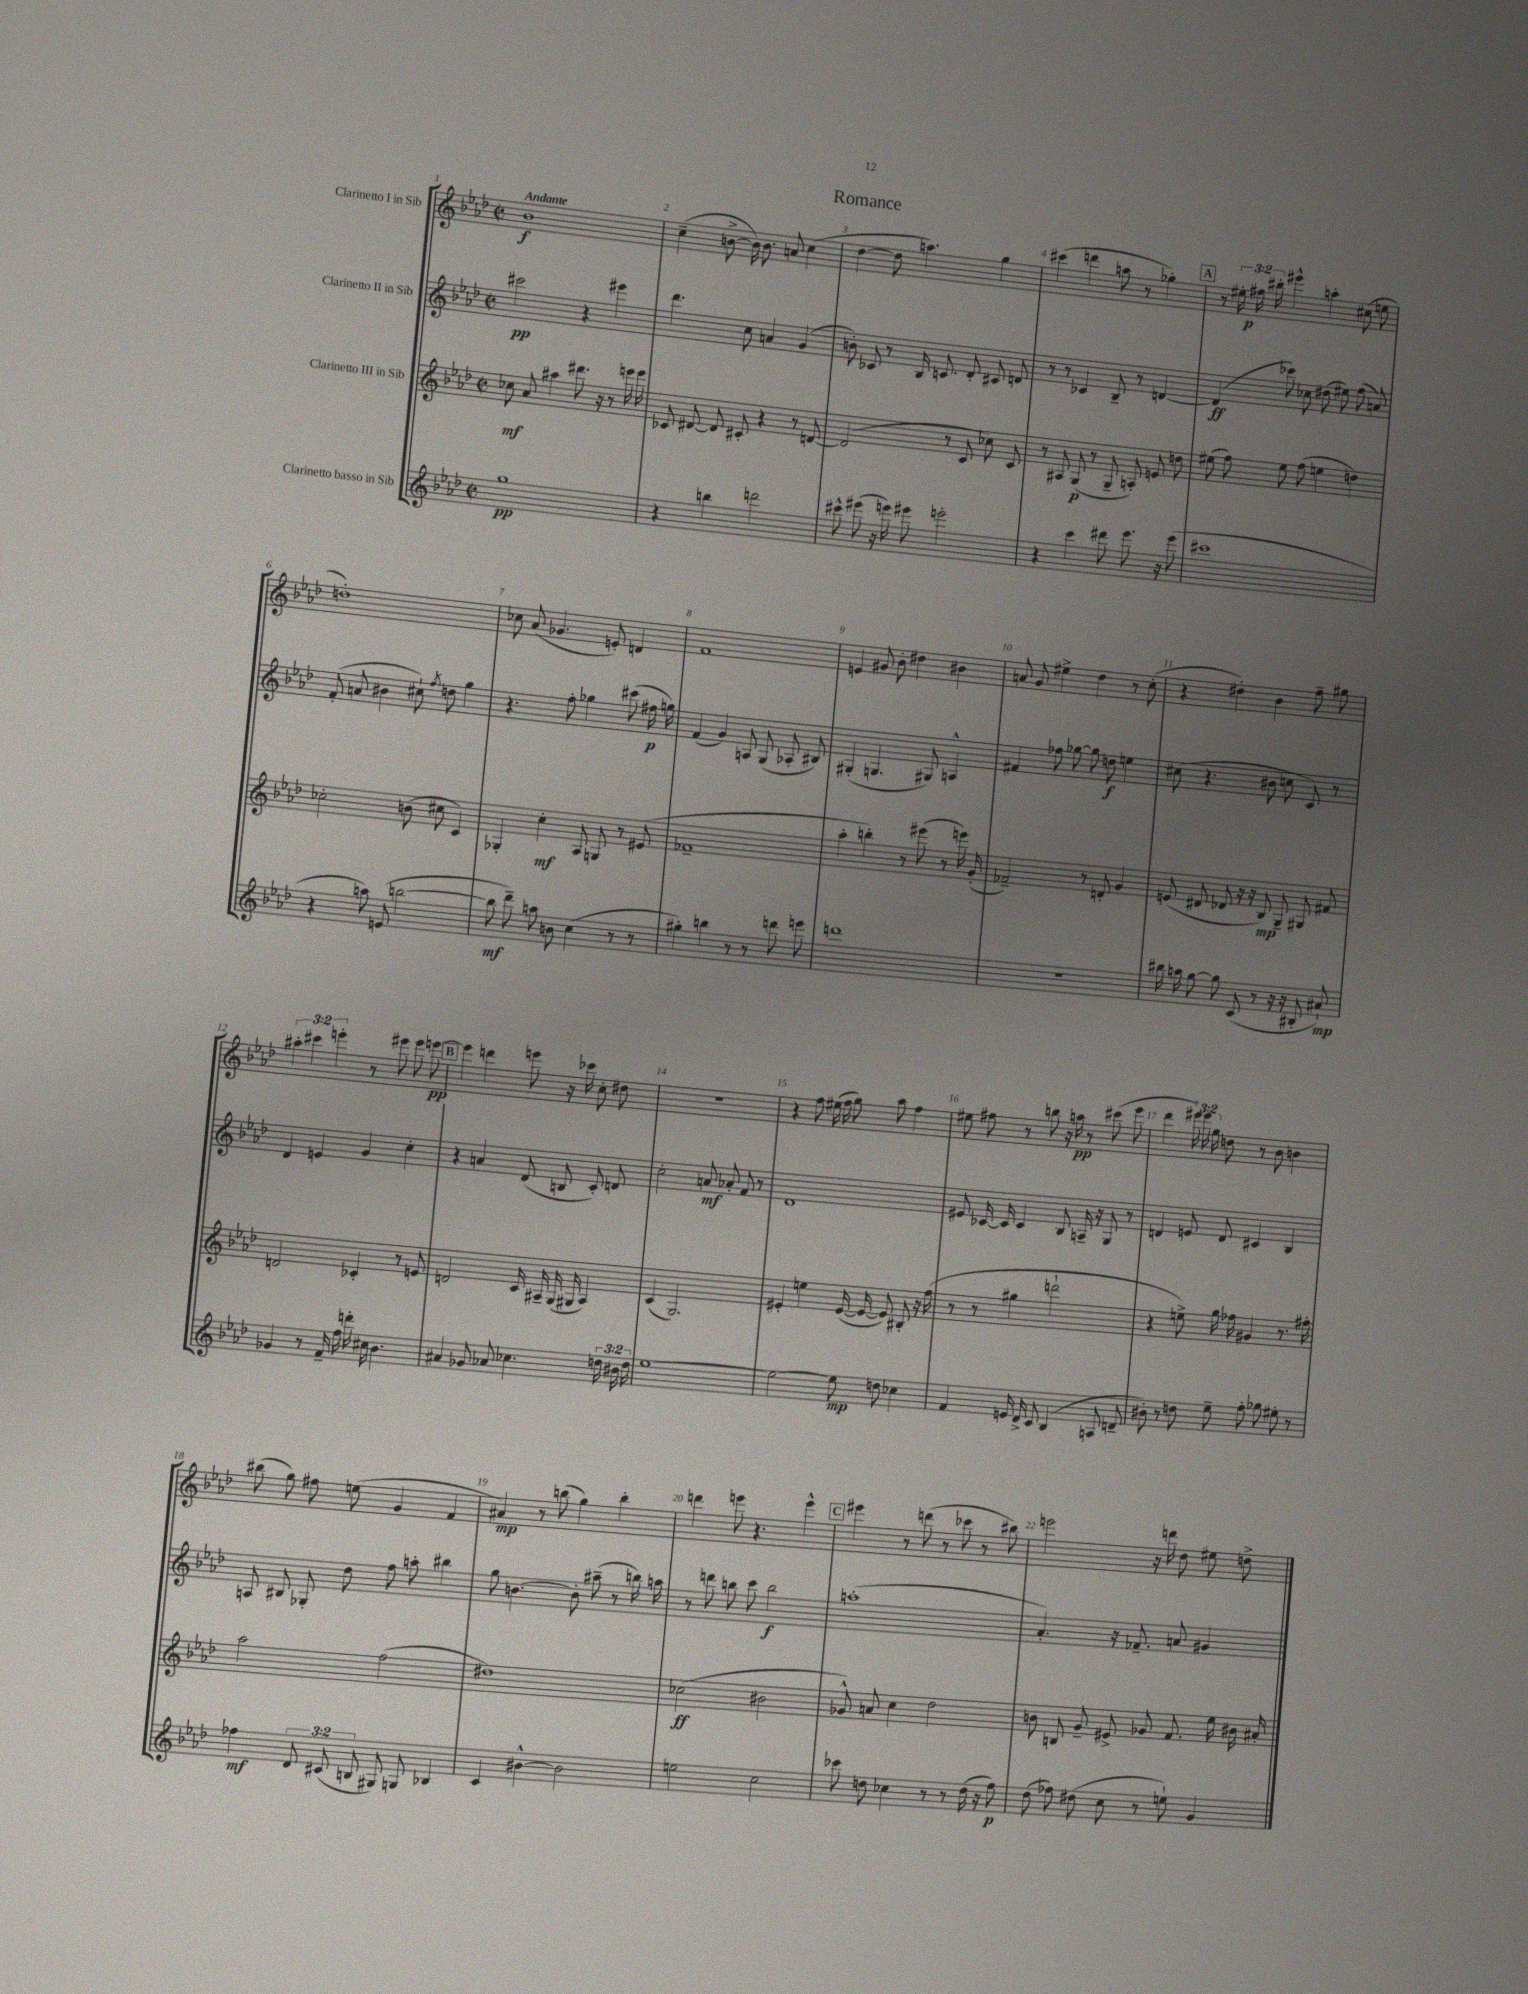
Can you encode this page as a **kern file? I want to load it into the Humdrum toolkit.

**kern	**dynam	**kern	**dynam	**kern	**dynam	**kern	**dynam
*part4	*part4	*part3	*part3	*part2	*part2	*part1	*part1
*staff4	*staff4	*staff3	*staff3	*staff2	*staff2	*staff1	*staff1
*I"Clarinetto basso in Sib	*	*I"Clarinetto III in Sib	*	*I"Clarinetto II in Sib	*	*I"Clarinetto I in Sib	*
*clefG2	*	*clefG2	*	*clefG2	*	*clefG2	*
*k[b-e-a-d-]	*	*k[b-e-a-d-]	*	*k[b-e-a-d-]	*	*k[b-e-a-d-]	*
*M2/2	*	*M2/2	*	*M2/2	*	*M2/2	*
*met(c|)	*	*met(c|)	*	*met(c|)	*	*met(c|)	*
=1	=1	=1	=1	=1	=1	=1	=1
!	!	!	!	!	!	!LO:TX:a:B:t=Andante	!
1gg	pp	8cc-X\	mf	2ccc#X\	pp	1b-	f
.	.	8a-/	.	.	.	.	.
.	.	4aa#X\	.	.	.	.	.
.	.	8.ddd#X\	.	4r	.	.	.
.	.	16r	.	.	.	.	.
.	.	8r	.	4eee#X\	.	.	.
.	.	16eeen\	.	.	.	.	.
.	.	16eee\	.	.	.	.	.
=2	=2	=2	=2	=2	=2	=2	=2
4r	.	8c-X/	.	4.ddd-\	.	(4cc~\	.
.	.	[8d#X/	.	.	.	.	.
4bbn\	.	8d#/]	.	.	.	[8bn^\	.
.	.	8c#X'/	.	8cc\	.	16b\])	.
.	.	.	.	.	.	8.b\	.
2dddn\	.	4r	.	4an/	.	.	.
.	.	.	.	.	.	8an/	.
.	.	8r	.	(4g/	.	(4cc\	.
.	.	[8dn/	.	.	.	.	.
=3	=3	=3	=3	=3	=3	=3	=3
8ccc#X^^\	.	(2d/]	.	8bn'\)	.	[4dd-\	.
(8eee#X\	.	.	.	8c-X/	.	.	.
16r	.	.	.	8r	.	8dd-\]	.
16eeen\)	.	.	.	.	.	.	.
8eee#X\	.	.	.	16B-/	.	4.aan\)	.
.	.	.	.	8.cn/	.	.	.
2eeen'\	.	8r	.	.	.	.	.
.	.	8c/	.	8d-'/	.	.	.
.	.	8cc-X\)	.	8c#X/	.	4gg\	.
.	.	8c/	.	8dn/	.	.	.
=4	=4	=4	=4	=4	=4	=4	=4
4r	.	8r	.	8r	.	(4ccc#X\	.
.	.	8A#X/	.	8r	.	.	.
4ccc\	.	(8G/	p	4c-X/	.	4dddn\	.
.	.	8r	.	.	.	.	.
8ddd#X\	.	8G~/	.	8B-~/	.	8aan\	.
8.eee-\	.	8An'/)	.	8r	.	8r	.
.	.	8en/	.	[4dn/	.	4gg-X'\)	.
16r	.	.	.	.	.	.	.
(8eee-\	.	8ddn\	.	.	.	.	.
!!LO:REH:place=s1:t=A
=5	=5	=5	=5	=5	=5	=5	=5
1ccc#X	.	(8ee#X\	.	(4d/]	ff	8r	.
.	.	8ff\)	.	.	.	24ee#X'\	.
.	.	.	.	.	.	24ff#X\	p
.	.	.	.	.	.	24bb#X'\	.
.	.	8ee#\	.	8ccc-X\)	.	4eee#X^^\	.
.	.	(8ff\	.	8cc-X\	.	.	.
.	.	4een\	.	(8dd#X\	.	4aan'\	.
.	.	.	.	8ee#X\)	.	.	.
.	.	4ddn\)	.	(8ff\	.	(8cc#X\	.
.	.	.	.	8an/)	.	8een\	.
!!LO:LB:g=z
=6	=6	=6	=6	=6	=6	=6	=6
4r	.	2cc-X'\	.	(8f'/	.	1ddn')	.
.	.	.	.	8an/	.	.	.
8aan\)	.	.	.	4b#X\	.	.	.
(8en/	.	.	.	.	.	.	.
[2bbn\	.	(8bn\	.	8cc#X`\)	.	.	.
.	.	.	.	8qff/	.	.	.
.	.	8cc#X\	.	8ddn\	.	.	.
.	.	4c/)	.	4gg\	.	.	.
=7	=7	=7	=7	=7	=7	=7	=7
8bb\]	mf	4G-X'/	.	4.r	.	8cc-X\	.
8ddd-~\)	.	.	.	.	.	(8a-/	.
8aan\	.	4cc'\	mf	.	.	4.g-X/	.
8bn\	.	.	.	8ff'\	.	.	.
(4cc\	.	8A-/	.	4gg-X\	.	.	.
.	.	8Gn/	.	.	.	8en'/)	.
8r	.	8r	.	(8ccc#X\	.	4dn/	.
8r	.	(8e#X/	.	16ff#X\	p	.	.
.	.	.	.	16ggn\)	.	.	.
=8	=8	=8	=8	=8	=8	=8	=8
4gg#X'\)	.	1f-X~	.	(4f/	.	1f	.
4bbn\	.	.	.	4g/)	.	.	.
8r	.	.	.	8An/	.	.	.
8r	.	.	.	(8G/	.	.	.
8dddn\	.	.	.	8A-X'/	.	.	.
8eeen\	.	.	.	8B#X/)	.	.	.
=9	=9	=9	=9	=9	=9	=9	=9
1dddn	.	4aa-'\	.	(4G#X'/	.	4en/	.
.	.	4bbn'\)	.	4.Gn/	.	8g#X/	.
.	.	.	.	.	.	8b-'\	.
.	.	8r	.	.	.	4dd#X\	.
.	.	(8eee#X\	.	8G#X/)	.	.	.
.	.	8r	.	4An^^/	.	4b#X\	.
.	.	16eeen\)	.	.	.	.	.
.	.	(16g'/	.	.	.	.	.
=10	=10	=10	=10	=10	=10	=10	=10
1r	.	2f-X~/)	.	4f#X/	.	8an/	.
.	.	.	.	.	.	8g/	.
.	.	.	.	8ff-X\	.	4ee#X^\	.
.	.	.	.	[8gg-X\	.	.	.
.	.	8r	.	8gg-\]	.	4dd-\	.
.	.	8dn'/	.	8ddn\	f	.	.
.	.	4g/	.	4een\	.	8r	.
.	.	.	.	.	.	(8cc'\	.
=11	=11	=11	=11	=11	=11	=11	=11
16bb#X\	.	(8en/	.	(8cc#X\	.	4r	.
16aan\	.	.	.	.	.	.	.
[8gg\	.	8d#X/	.	4.r	.	.	.
8gg\]	.	8d-X/	.	.	.	4dd#X'\)	.
(8c/	.	16r	.	.	.	.	.
.	.	16r	.	.	.	.	.
8r	.	8B-/)	mp	8b#X\	.	4b-\	.
16r	.	8G~/	.	8ccn\	.	.	.
16r	.	.	.	.	.	.	.
8B#X'/	.	8G#X/	.	8c/)	.	8ff~\	.
8a#X`/)	mp	8f#X/	.	8r	.	8gg#X\	.
!!LO:LB:g=z
=12	=12	=12	=12	=12	=12	=12	=12
4g-X/	.	2dn/	.	4d-/	.	6aa#X'\	.
.	.	.	.	.	.	6ccc#X\	.
8r	.	.	.	4en/	.	.	.
.	.	.	.	.	.	6eeen'\	.
16f~/	.	.	.	.	.	.	.
16ff\	.	.	.	.	.	.	.
16dddn'\	.	4c-X'/	.	4g/	.	8r	.
16cc#X\	.	.	.	.	.	.	.
4.b-\	.	.	.	.	.	8eee#X\	.
.	.	8r	.	4cc'\	.	8eee#\	.
.	.	8en/	.	.	.	[8eeen\	pp
!!LO:REH:place=s1:t=B
=13	=13	=13	=13	=13	=13	=13	=13
4a#X/	.	2dn/	.	4r	.	4eee\]	.
8g-X/	.	.	.	4an/	.	4dddn\	.
8a-X/	.	.	.	.	.	.	.
4.cc-X\	.	16c/	.	(8d-/	.	8eeen\	.
.	.	16A#X~/	.	.	.	.	.
.	.	(16G/	.	8Bn/	.	16r	.
.	.	16G#X/	.	.	.	16ccc-X\	.
.	.	4A#/)	.	8c'/)	.	8cc'\	.
24ddn\	.	.	.	8dn/	.	8dd#X\	.
24b#X\	.	.	.	.	.	.	.
24dd\	.	.	.	.	.	.	.
=14	=14	=14	=14	=14	=14	=14	=14
[1ee-	.	(4c/	.	2cc'\	.	1r	.
.	.	2.G/)	.	.	.	.	.
.	.	.	.	8an/	mf	.	.
.	.	.	.	8a-X'/	.	.	.
.	.	.	.	8f/	.	.	.
.	.	.	.	8r	.	.	.
=15	=15	=15	=15	=15	=15	=15	=15
2ee-\_	.	4e#X'/	.	1d-	.	4r	.
.	.	4een\	.	.	.	8ff\	.
.	.	.	.	.	.	(16ee#X\	.
.	.	.	.	.	.	16ff\	.
8ee-\]	mp	([16e#/	.	.	.	8gg\)	.
.	.	16e#/_	.	.	.	.	.
8ddn\	.	8e#/])	.	.	.	8aa-\	.
4cc-X\	.	8B#X'/	.	.	.	4ff\	.
.	.	16r	.	.	.	.	.
.	.	(16ff\	.	.	.	.	.
=16	=16	=16	=16	=16	=16	=16	=16
4f/	.	8r	.	8e#X/	.	8ee#X\	.
.	.	8r	.	[16c-X/	.	8ff#X\	.
.	.	.	.	16c-/]	.	.	.
16en/	.	4gg#X\	.	4c-/	.	8r	.
16d-^/	.	.	.	.	.	.	.
8c/	.	.	.	.	.	8bbn\	.
(4B-/	.	2dddn`\	.	8B-/	.	16r	.
.	.	.	.	.	.	16aan\	pp
.	.	.	.	16An~/	.	8r	.
.	.	.	.	16r	.	.	.
8An/	.	.	.	8G/	.	(8ccc#X\	.
8dn~/	.	.	.	8r	.	8eee-\	.
=17	=17	=17	=17	=17	=17	=17	=17
8b#X'\)	.	4r	.	4dn/	.	4ddd-\	.
8r	.	.	.	.	.	.	.
8ddn\	.	8een^\)	.	8en/	.	24eee#X\)	.
.	.	.	.	.	.	24eee#\	.
.	.	.	.	.	.	24gg\	.
8ee-~\	.	16gg\	.	8d/	.	8ddn\	.
.	.	16ff-X\	.	.	.	.	.
8ff'\	.	4g#X/	.	4c#X/	.	8r	.
8gg-X\	.	.	.	.	.	8b-\	.
8ee#X'\	.	8.r	.	4B-/	.	4bn\	.
8r	.	.	.	.	.	.	.
.	.	16ff#X'\	.	.	.	.	.
!!LO:LB:g=z
=18	=18	=18	=18	=18	=18	=18	=18
4ff-X\	mf	2aa-\	.	8An/	.	(8bb#X\	.
.	.	.	.	8B#X/	.	8gg\)	.
12d-/	.	.	.	8G-X'/	.	8ff#X\	.
(12c#X/	.	.	.	.	.	.	.
.	.	.	.	8dd-\	.	(8een\	.
12Bn/	.	.	.	.	.	.	.
8G#X/)	.	(2ff\	.	8ff\	.	4g/	.
8Gn/	.	.	.	8aan'\	.	.	.
4B-X/	.	.	.	4bb#X\	.	4f/	.
=19	=19	=19	=19	=19	=19	=19	=19
4c/	.	1dd#X)	.	8gg\	.	4a#X/)	mp
.	.	.	.	[4.bn\	.	.	.
[4b#X^^\	.	.	.	.	.	8r	.
.	.	.	.	.	.	(8bbn\	.
2b#\]	.	.	.	8b'\]	.	4gg\)	.
.	.	.	.	(8aa#X~\	.	.	.
.	.	.	.	8r	.	4bb'\	.
.	.	.	.	16bbn\)	.	.	.
.	.	.	.	16aan\	.	.	.
=20	=20	=20	=20	=20	=20	=20	=20
2een\	.	(2cc-X\	ff	8r	.	4dddn\	.
.	.	.	.	8dddn\	.	.	.
.	.	.	.	8bbn\	.	8eeen\	.
.	.	.	.	8ccc\	.	4.r	.
2cc\	.	2b#X\	.	2bb\	f	.	.
.	.	.	.	.	.	4eee^^\	.
!!LO:REH:place=s1:t=C
=21	=21	=21	=21	=21	=21	=21	=21
8ccc-X\	.	8g-X^^/)	.	(1aan'	.	4eee#X\	.
8ddn\	.	8an/	.	.	.	.	.
4cc-X\	.	4cc\	.	.	.	8r	.
.	.	.	.	.	.	(8dddn\	.
8r	.	2dd-\	.	.	.	8r	.
8r	.	.	.	.	.	8ccc-X\	.
(16dd\	.	.	.	.	.	8r	.
16r	.	.	.	.	.	.	.
8ff\)	p	.	.	.	.	8bb#X\)	.
=22	=22	=22	=22	=22	=22	=22	=22
(8dd-\	.	8bn\	.	4.a-'/)	.	2eeen\	.
8ff-X\)	.	8Bn/	.	.	.	.	.
(8dd#X\	.	8g~/	.	.	.	.	.
8cc\	.	8e#X^/	.	16r	.	.	.
.	.	.	.	8.f-X~/	.	.	.
8r	.	8g-X/	.	.	.	16r	.
.	.	.	.	.	.	16dddn\	.
8een`\)	.	8.f/	.	8an/	.	8dd-\	.
4g/	.	.	.	4g#X/	.	8ee#X\	.
.	.	16ee-\	.	.	.	.	.
.	.	16b#X\	.	.	.	8ddn^\	.
.	.	16a#X'/	.	.	.	.	.
==	==	==	==	==	==	==	==
*-	*-	*-	*-	*-	*-	*-	*-
